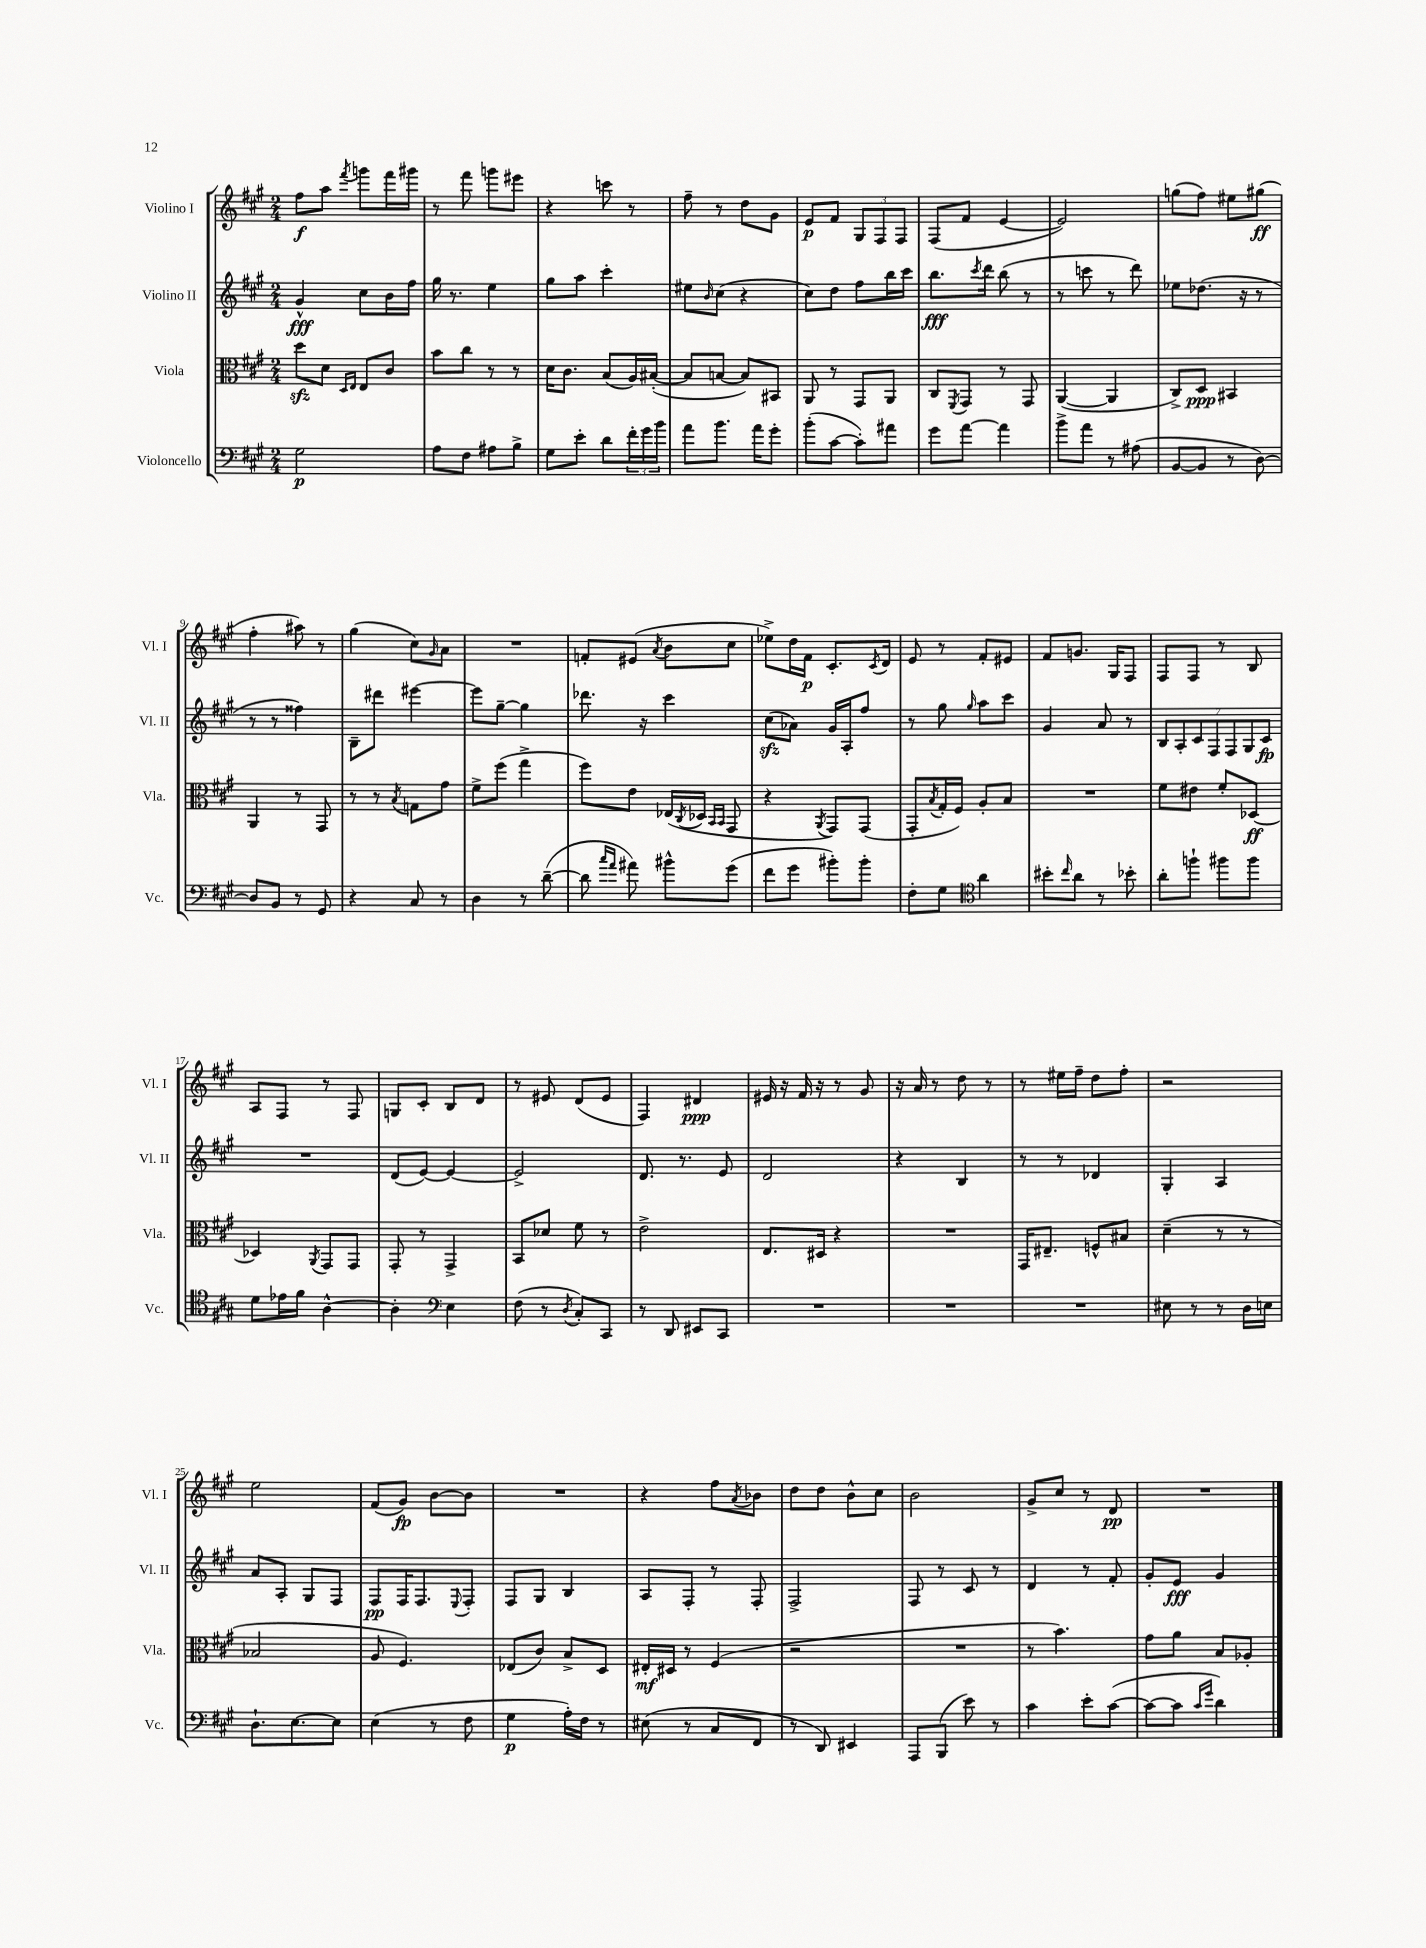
<<
\new StaffGroup <<
\new Staff = "s0" \with { instrumentName = "Violino I" shortInstrumentName = "Vl. I" } {
    \clef treble \key a \major \numericTimeSignature \time 2/4
    fis''8\f a''8 \acciaccatura { fis'''8 } g'''8 fis'''16 gis'''16 |
    r8 fis'''8 g'''8 eis'''8 |
    r4 c'''8 r8 |
    fis''8-- r8 d''8 gis'8 |
    e'8\p fis'8 \tuplet 3/2 { gis8 fis8 fis8 } |
    fis8( fis'8 e'4~ |
    e'2) |
    g''8( fis''8) eis''8 gis''8\ff( |
    fis''4-. ais''8) r8 |
    gis''4( cis''8) \grace { gis'16 } a'8 |
    R2 |
    f'8-. eis'8( \acciaccatura { a'8 } b'8 cis''8 |
    ees''8->) d''16 fis'16\p cis'8.-. \acciaccatura { cis'8 } d'16 |
    e'8 r8 fis'8-. eis'8 |
    fis'8 g'8. gis16 fis8 |
    fis8 fis8 r8 b8 |
    a8 fis8 r8 fis8 |
    g8 cis'8-. b8 d'8 |
    r8 eis'8 d'8( eis'8 |
    fis4) dis'4\ppp |
    eis'16 r16 fis'16 r16 r8 gis'8 |
    r16 a'16 r8 d''8 r8 |
    r8 eis''16 fis''16-- d''8 fis''8-. |
    r2 |
    e''2 |
    fis'8( gis'8\fp) b'8~ b'8 |
    R2 |
    r4 fis''8 \acciaccatura { a'8 } bes'8 |
    d''8 d''8 b'8-^ cis''8 |
    b'2 |
    gis'8-> cis''8 r8 d'8\pp |
    R2 \bar "|." |
}
\new Staff = "s1" \with { instrumentName = "Violino II" shortInstrumentName = "Vl. II" } {
    \clef treble \key a \major \numericTimeSignature \time 2/4
    gis'4-^\fff cis''8 b'16 fis''16 |
    gis''16 r8. e''4 |
    gis''8 a''8 cis'''4-. |
    eis''8 \grace { b'16 } cis''8( r4 |
    cis''8) d''8 fis''8 b''16 cis'''16 |
    b''8.\fff \acciaccatura { cis'''8 } d'''16 b''8( r8 |
    r8 c'''8 r8 d'''8) |
    ees''8 des''8.( r16 r8 |
    r8 r8 fisis''4) |
    b8-- dis'''8 eis'''4~ |
    eis'''8 gis''8~-- gis''4 |
    des'''8. r16 cis'''4 |
    cis''8\sfz( aes'8) gis'16 a16-. fis''8 |
    r8 gis''8 \grace { gis''16 } a''8 cis'''8 |
    gis'4 a'8 r8 |
    \tuplet 7/4 { b8 a8-. cis'8 fis8 fis8 gis8 cis'8\fp } |
    R2 |
    d'8( e'8~) e'4~ |
    e'2-> |
    d'8. r8. e'8 |
    d'2 |
    r4 b4 |
    r8 r8 des'4 |
    gis4-. a4 |
    a'8 a8-. gis8 fis8 |
    fis8\pp fis16 fis8. \appoggiatura { e8 } fis8-. |
    fis8 gis8 b4 |
    a8 fis8-. r8 fis8-. |
    fis2-> |
    fis8 r8 cis'8 r8 |
    d'4 r8 fis'8-. |
    gis'8-. e'8\fff gis'4 \bar "|." |
}
\new Staff = "s2" \with { instrumentName = "Viola" shortInstrumentName = "Vla." } {
    \clef alto \key a \major \numericTimeSignature \time 2/4
    d''8\sfz d'8 \grace { d16 e16 } e8 cis'8 |
    b'8 cis''8 r8 r8 |
    d'16 cis'8. b8( a16) bis16~-.( |
    bis8 b8~ b8) bis,8 |
    a,8 r8 gis,8 a,8 |
    cis8 \acciaccatura { fis,8 } gis,8 r8 gis,8 |
    a,4~( a,4 |
    cis8->) d8\ppp bis,4 |
    a,4 r8 gis,8 |
    r8 r8 \acciaccatura { b8 } g8 gis'8 |
    fis'8-> fis''8( gis''4-> |
    fis''8) e'8 ees16( \acciaccatura { cis8 } des16 \grace { b,16 b,16 } gis,8 |
    r4 \acciaccatura { a,8 } gis,8) gis,8( |
    gis,8-. \acciaccatura { b8 } gis16-. fis16) a8-. b8 |
    R2 |
    fis'8 eis'8 fis'8-. des8~\ff |
    des4 \acciaccatura { a,8 } gis,8 gis,8 |
    gis,8-. r8 gis,4-> |
    b,8 des'8 fis'8 r8 |
    e'2-> |
    e8. dis16 r4 |
    R2 |
    gis,16 eis8.-- f8-^ bis8 |
    d'4--( r8 r8 |
    bes2 |
    a8 fis4.) |
    ees8( cis'8) b8-> d8 |
    eis16-.\mf dis16 r8 fis4( |
    r2 |
    R2 |
    r8 b'4.) |
    gis'8 a'8 b8 aes8-. \bar "|." |
}
\new Staff = "s3" \with { instrumentName = "Violoncello" shortInstrumentName = "Vc." } {
    \clef bass \key a \major \numericTimeSignature \time 2/4
    gis2\p |
    a8 fis8 ais8 b8-> |
    gis8 e'8-. d'8 \tuplet 3/2 { fis'16-. gis'16 b'16 } |
    a'8 b'8. a'16 gis'8-. |
    b'8-.( cis'8~ cis'8-.) ais'8 |
    gis'8 a'8~ a'4 |
    b'8-> a'8 r8 ais8( |
    b,8~ b,8 r8 d8~) |
    d8 b,8 r8 gis,8 |
    r4 cis8 r8 |
    d4 r8 d'8~--( |
    d'8 \grace { cis''16 a'16 } ais'8) bis'8-^ gis'8( |
    fis'8 gis'8 bis'8-.) bis'8-. |
    fis8-. gis8 \clef tenor a'4 |
    bis'8-. \grace { cis''16 } a'8 r8 bes'8-. |
    a'8-. f''8-! fis''8 fis''8 |
    d'8 ees'16 fis'16 a4~-^ |
    a4-. \clef bass e4 |
    fis8( r8 \acciaccatura { d8 } cis8-.) cis,8 |
    r8 d,8 eis,8 cis,8 |
    R2 |
    R2 |
    R2 |
    eis8 r8 r8 d16 e16 |
    d8.-! e8.~ e8 |
    e4( r8 fis8 |
    gis4\p a16-.) fis16 r8 |
    eis8( r8 cis8 fis,8 |
    r8 d,8) eis,4 |
    a,,8 b,,8( e'8) r8 |
    cis'4 e'8-. cis'8~( |
    cis'8~ cis'8 \grace { cis'16 gis'16 } d'4) \bar "|." |
}
>>
>>
